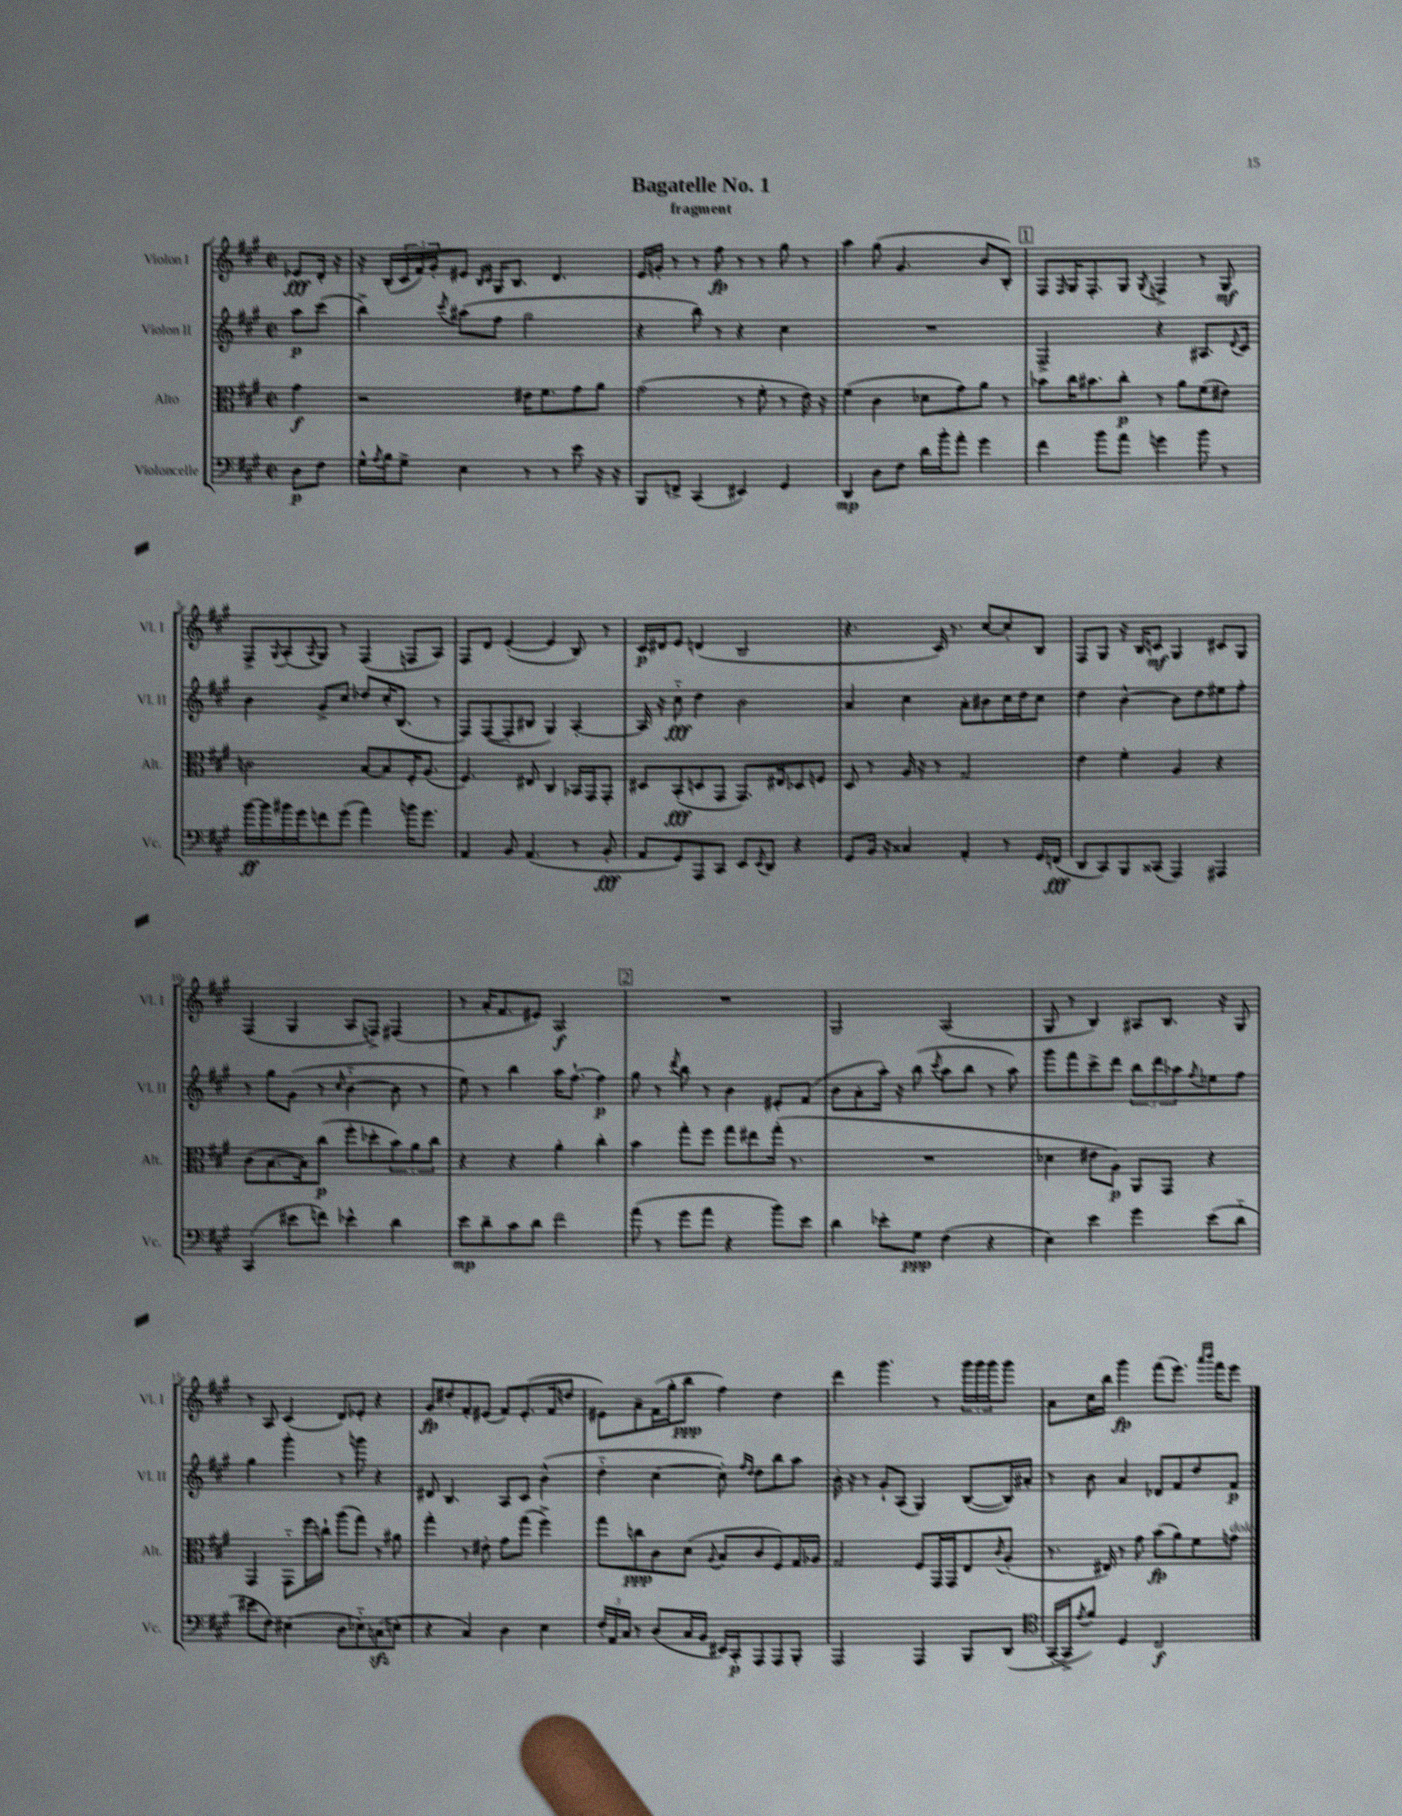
\header { title = "Bagatelle No. 1" subtitle = "fragment" }
<<
\new StaffGroup <<
\new Staff = "s0" \with { instrumentName = "Violon I" shortInstrumentName = "Vl. I" } {
    \clef treble \key a \major \defaultTimeSignature \time 2/2 \partial 4
    ees'8\fff d'16-. r16 |
    r16 b16-.( \tuplet 3/2 { cis'16 fis'16) gis'16-. } eis'8 \grace { b16 cis'16 } gis16 b8. d'4. |
    e'16 g'16-. r8 r8 fis''8\fp r8 r8 gis''8 r8 |
    a''4 gis''8( gis'4. b'8 b8-.) |
    \mark \markup { \box "1" } fis8 \grace { fis16 } gis16 fis8.-. gis8 \acciaccatura { gis8 } f4-> r8 gis8\mf |
    fis8-> \appoggiatura { gis8 } a8-.( \acciaccatura { a8 } gis8) r8 fis4( f8 a8) |
    fis8 d'8 e'4~-.( e'4 b8) r8 |
    cis'16\p dis'16 e'8 d'4( b2 |
    r4. cis'16) r8. cis''8~ cis''8-. b8 |
    fis8 gis8 r16 b16 c'8\mf gis4 cis'8 gis8 |
    fis4( gis4 a8 f8->) fis4( |
    r8 a'16-. fis'8. eis'8) a2\f |
    \mark \markup { \box "2" } R1 |
    gis2 a2( |
    gis8 r8 b4) ais8 b8. r16 gis8 |
    r8 a8 cis'4( d'8) ees'8-. r4 |
    gis'8\fp dis''8-. fis'8-. eis'8( fis'8) eis'8.-.( fis'16 d''8 |
    eis'8) a'8-- fis'16( gis''16-. b''8\ppp fis''4) d''4 |
    d'''4 gis'''4. r8 \tuplet 3/2 { gis'''16 gis'''16 gis'''16 } gis'''8 |
    a'8 cis''16 b''16 gis'''4\fp fis'''8( e'''8.) \grace { a'''16 b'''16 } fis'''16 e'''8 \bar "|." |
}
\new Staff = "s1" \with { instrumentName = "Violon II" shortInstrumentName = "Vl. II" } {
    \clef treble \key a \major \defaultTimeSignature \time 2/2 \partial 4
    a''8\p cis'''8( |
    b''4->) \acciaccatura { cis'''8 } ais''8( fis''8 gis''2 |
    r4 b''8) r8 r4 cis''4 |
    R1 |
    \mark \markup { \box "1" } fis2-> r4 ais8. \appoggiatura { d'8 } cis'16 |
    b'4 gis'8-> cis''8 des''8 cis''16-. b8.( r8 |
    fis8) fis8~( fis8-. bis8 gis4) a4~-. |
    a16 r16 cis''8-_\fff d''4 b'2 |
    a'4 cis''4 a'8-. bis'8 cis''16 d''16 cis''8 |
    d''4 b'4~-^ b'8 d''8 eis''8 fis''8-. |
    r8 gis''8 gis'8( r8 \grace { cis''16 } b'4~-_ b'8 r8 |
    e''8) r8 b''4 a''16 fis''8.~-! fis''4\p |
    \mark \markup { \box "2" } gis''8 r8 \acciaccatura { d'''8 } b''8 r8 b'4 eis'8-. fis'8( |
    b'8 a'8-. a''16-.) r16 b''8( \acciaccatura { cis'''8 } a''8 b''8 r8 a''8) |
    gis'''8 fis'''8 cis'''8-> d'''8 \tuplet 3/2 { b''8 d'''8 aes''8 } \acciaccatura { fis''8 } ees''8 fis''8 |
    gis''4 gis'''4-. r8 g'''8 r4 |
    dis'8 b4. a8 cis'8 b'4-^( |
    d''4-_ cis''4~ cis''8-.) \grace { fis''16 d''16 } d''8 b''8 a''8 |
    b'16-. r16 r8 gis'8-! a8( gis4) b8~( b16) ais'16-. |
    r8 b'8 a'4 des'8 fis'8 d''8 fis'8\p \bar "|." |
}
\new Staff = "s2" \with { instrumentName = "Alto" shortInstrumentName = "Alt." } {
    \clef alto \key a \major \defaultTimeSignature \time 2/2 \partial 4
    gis'4\f |
    r2 eis'16 fis'8. gis'8 a'8 |
    gis'2( r8 fis'8-. r8 e'16) r16 |
    fis'4( cis'4 des'8 gis'8) a'8 r8 |
    \mark \markup { \box "1" } bes'8 cis''16 bis'8. cis''8-.\p r8 a'8 fis'8( eis'8) |
    c'2 b8~ b8 fis16-. a8.( |
    fis4.) eis8 cis4 bes,16 gis,16 gis,8-. |
    dis8 b,8-.\fff( d8 gis,8 gis,8.) eis16 des8 f8 |
    d8 r8 a16 r16 r8 gis2 |
    e'4 fis'4-. a4 r4 |
    cis'8( b8.~ b16) cis''8\p( fis''8-. des''8-. \tuplet 3/2 { b'8) a'8 cis''8 } |
    r4 r4 a'4-. cis''4-. |
    \mark \markup { \box "2" } b'4 gis''8-. fis''8 gis''8 eis''8 gis''16-.( r8. |
    R1 |
    des'4 eis'8 a8\p) a,8 gis,8 r4 |
    gis,4 gis,8-_ fis''16 c''16-! a''8( gis''8) r8 ais'8 |
    gis''4-. r8 eis'8-. gis'8 gis''8( fis''4->) |
    gis''8 c''8\ppp cis'8 d'8( \appoggiatura { a8 } b8 cis'8 fis8) gis16 aes16 |
    gis2 fis8 gis,16 gis,16 e8 \acciaccatura { cis'8 } a8-.( |
    r8. eis16) r8 gis'8 b'8\fp( a'8) fis'8 g'8^\markup { \italic "dolce" } \bar "|." |
}
\new Staff = "s3" \with { instrumentName = "Violoncelle" shortInstrumentName = "Vc." } {
    \clef bass \key a \major \defaultTimeSignature \time 2/2 \partial 4
    d8\p fis8 |
    gis16-^ \acciaccatura { a8 } b16 gis8-> e4 r8 r8 e'8 r16 r16 |
    b,,8 f,8-> cis,4( eis,4) gis,4 |
    d,4\mp d8 fis8 d'16 b'16-. a'8-. gis'4 |
    \mark \markup { \box "1" } fis'4 b'8 a'8 g'4 b'8 r8 |
    b'16~\ff b'16 bis'16 gis'16 f'8 gis'8( a'4) b'16 gis'8. |
    a,4 b,8 a,4.( r8 b,8-.\fff |
    a,8 gis,8) a,,8 cis,8 e,8 \acciaccatura { e,8 } d,8 r4 |
    gis,8 b,16 r16 cisis4 a,4-. r8 gis,16 f,16\fff( |
    d,8 cis,8) b,,8 cisis,8( a,,4) ais,,4 |
    cis,4( eis'8 f'8) ees'4-^ d'4 |
    e'8\mp d'8-- cis'8 d'8 fis'2 |
    \mark \markup { \box "2" } a'8( r8 gis'8 a'8 r4 b'8) e'8 |
    d'4 ees'8-. gis8\ppp fis4( r4 |
    e4) e'4 gis'4 e'8( d'8-_ |
    eis'8 fis8) eis4( d8 ees8-_) c8\sfz( e8-. |
    r4 cis4) d4 e4 |
    \tuplet 3/2 { fis16-. a,16 cis16 } r8 d8( cis16 b,16 eis,16) cis,16-.\p a,,8 a,,8 b,,8-. |
    a,,2 a,,4 b,,8 d,8( |
    \clef tenor gis,16~-. gis,16-> \acciaccatura { e'8 } fis'8) d4 cis2\f \bar "|." |
}
>>
>>
